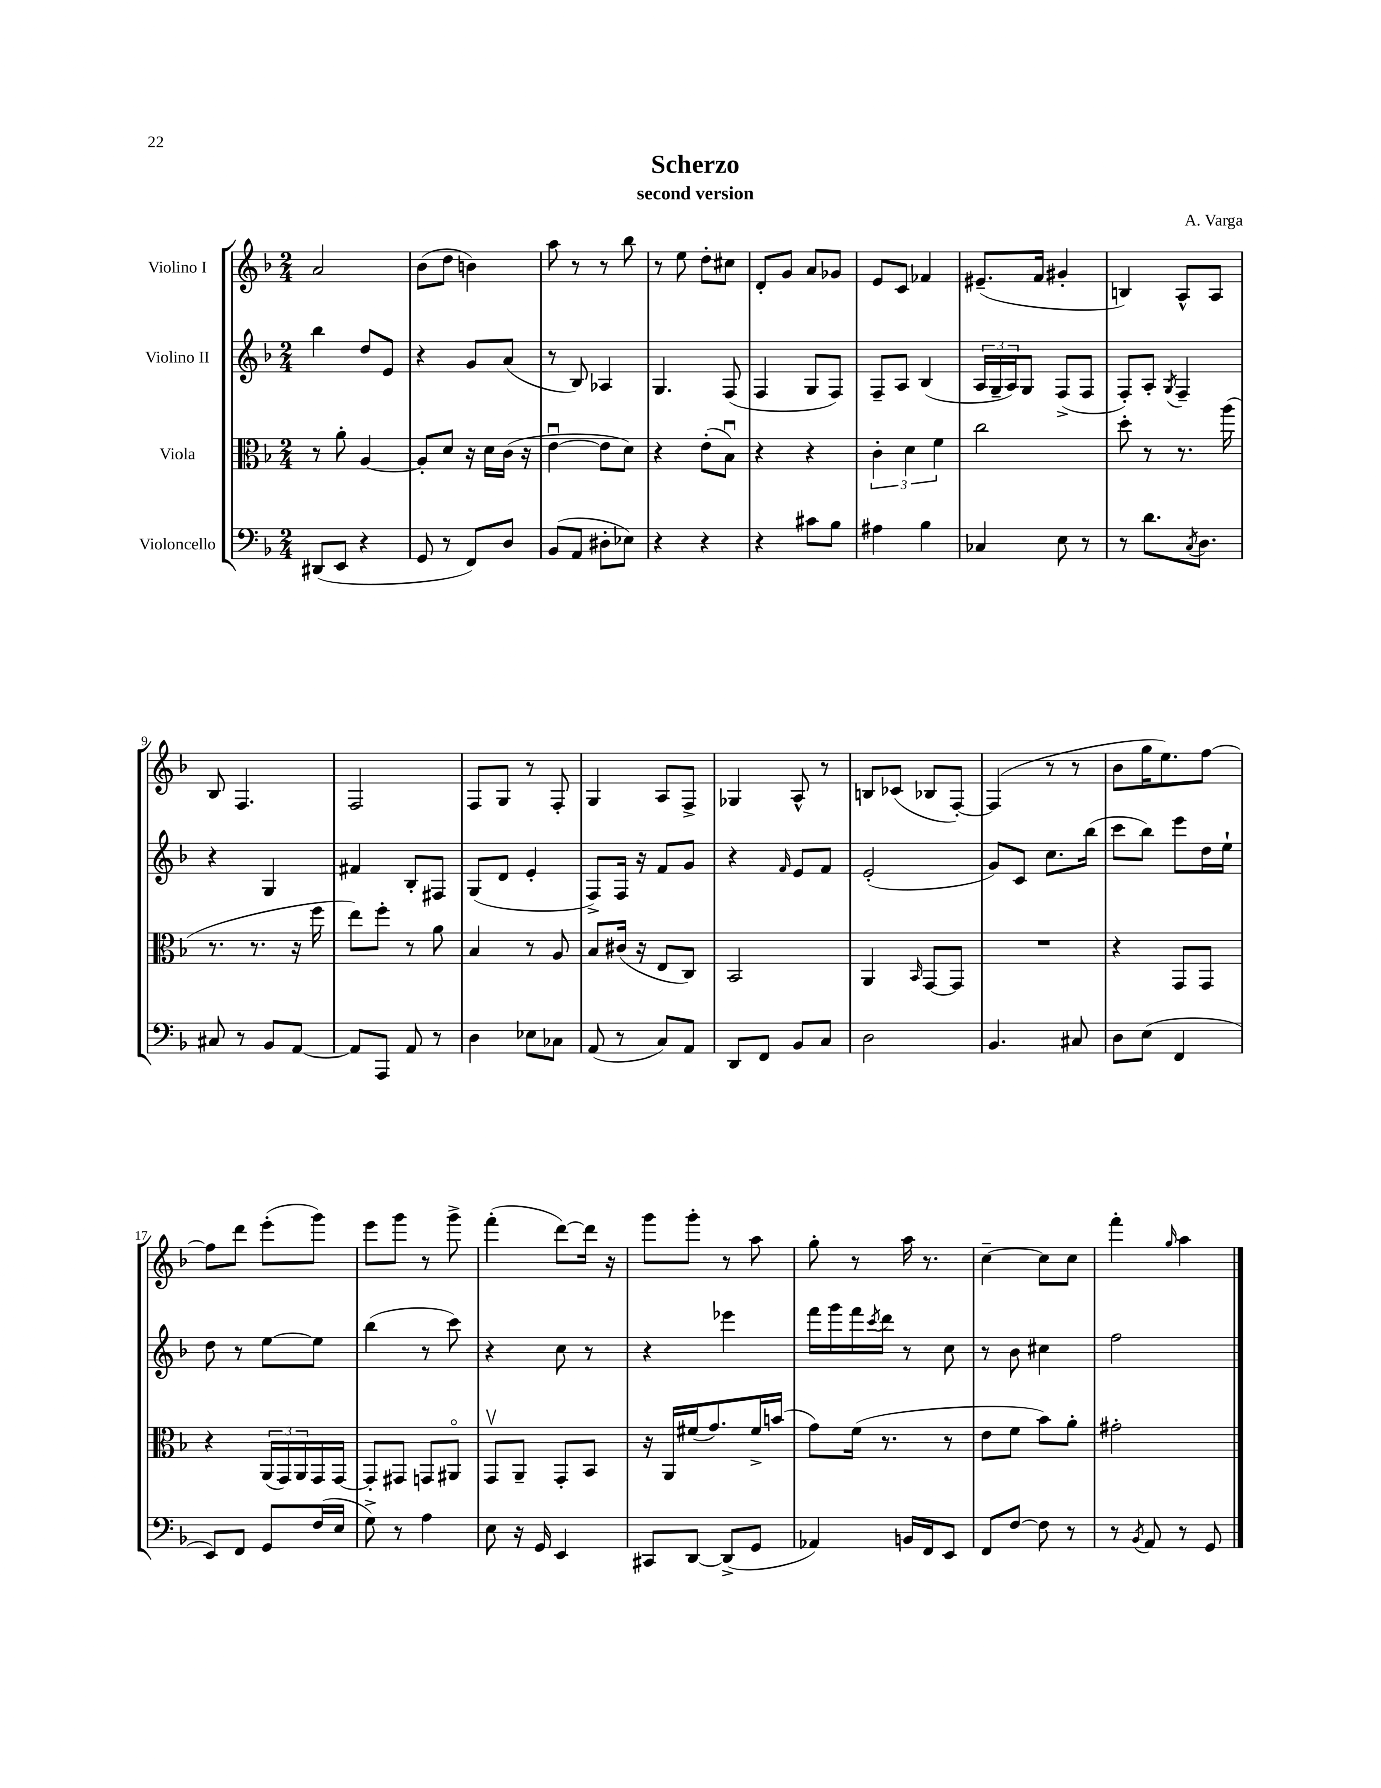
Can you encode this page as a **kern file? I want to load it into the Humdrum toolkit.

**kern	**kern	**kern	**kern
*staff4	*staff3	*staff2	*staff1
*clefF4	*clefC3	*clefG2	*clefG2
*k[b-]	*k[b-]	*k[b-]	*k[b-]
*M2/4	*M2/4	*M2/4	*M2/4
(8DD#	8r	4bb-	2a
8EE	8a'	.	.
4r	[4A	8dd	.
.	.	8e	.
=	=	=	=
8GG	8A']	4r	(8b-
8r	8d	.	8dd
8FF)	16r	8g	4b)
.	16d	.	.
8D	(16c	(8a	.
.	16r	.	.
=	=	=	=
(8BB-	[4eu	8r	8aa
8AA	.	8B-)	8r
8D#'	8e]	4A-	8r
8E-)	8d)	.	8bb-
=	=	=	=
4r	4r	4.G	8r
.	.	.	8ee
4r	(8e'	.	8dd'
.	8B-u)	(8F	8cc#
=	=	=	=
4r	4r	4F	8d'
.	.	.	8g
8c#	4r	8G	8a
8B-	.	8F)	8g-
=	=	=	=
4A#	6c'	8F~	8e
.	.	8A	8c
.	6d	.	.
4B-	.	(4B-	4f-
.	6f	.	.
=	=	=	=
4C-	2cc	24A	(8.e#~
.	.	24G~	.
.	.	24A)	.
.	.	8G	.
.	.	.	16f
8E	.	(8F^	4g#'
8r	.	8F	.
=	=	=	=
8r	8dd'	8F')	4B)
8.d	8r	8A'	.
.	.	8qG	.
.	8.r	4F~	8A^^
8qC	.	.	.
8.D	.	.	.
.	.	.	8A
.	(16aa	.	.
=	=	=	=
8C#	8.r	4r	8B-
8r	.	.	4.F
.	8.r	.	.
8BB-	.	4G	.
[8AA	16r	.	.
.	16ff	.	.
=	=	=	=
8AA]	8ee)	4f#	2F
8AAA	8ff'	.	.
8AA	8r	8B-'	.
8r	8a	8F#	.
=	=	=	=
4D	4B-	(8G	8F
.	.	8d	8G
8E-	8r	4e'	8r
8C-	8A	.	8F'
=	=	=	=
(8AA	8B-	8F^)	4G
8r	(16c#	16F	.
.	16r	16r	.
8C)	8E	8f	8A
8AA	8C)	8g	8F^
=	=	=	=
8DD	2BB-	4r	4G-
8FF	.	.	.
.	.	16qqf	.
8BB-	.	8e	8A^^
8C	.	8f	8r
=	=	=	=
2D	4AA	(2e'	8B
.	.	.	(8c-
.	16qqBB-	.	.
.	[8GG	.	8B-
.	8GG]	.	[8F')
=	=	=	=
4.BB-	2r	8g)	(4F]
.	.	8c	.
.	.	8.cc	8r
8C#	.	.	8r
.	.	(16bb-	.
=	=	=	=
8D	4r	8ccc	8b-
(8E	.	8bb-)	16gg
.	.	.	8.ee)
4FF	8GG	8eee	.
.	8GG	16dd	[8ff
.	.	16ee`	.
=	=	=	=
8EE)	4r	8dd	8ff]
8FF	.	8r	8ddd
8GG	(24AA	[8ee	(8eee'
.	24GG)	.	.
.	24AA	.	.
(16F	16GG	8ee]	8ggg)
16E	[16GG	.	.
=	=	=	=
8G^)	8GG']	(4bb-	8eee
8r	8GG#	.	8ggg
4A	8GG	8r	8r
.	8AA#o	8ccc)	8ggg^
=	=	=	=
8E	8GGv	4r	(4fff'
16r	8AA~	.	.
16GG	.	.	.
4EE	8GG'	8cc	[8ddd)
.	8BB-	8r	16ddd]
.	.	.	16r
=	=	=	=
8CC#	16r	4r	8ggg
.	16AA	.	.
[8DD	(16f#	.	8ggg'
.	8.g)	.	.
(8DD^]	.	4eee-	8r
8GG	16f#^	.	8aa
.	(16b	.	.
=	=	=	=
4AA-)	8g)	16fff	8gg'
.	.	16ggg	.
.	(16f	16fff	8r
.	.	8qccc	.
.	8.r	16ddd	.
16BB	.	8r	16aa
16FF	.	.	8.r
8EE	8r	8cc	.
=	=	=	=
8FF	8e	8r	[4cc~
[8F	8f	8b-	.
8F]	8b-)	4cc#	8cc]
8r	8a'	.	8cc
=	=	=	=
8r	2g#'	2ff	4fff'
8qBB-	.	.	.
8AA	.	.	.
.	.	.	16qqgg
8r	.	.	4aa
8GG	.	.	.
==	==	==	==
*-	*-	*-	*-
